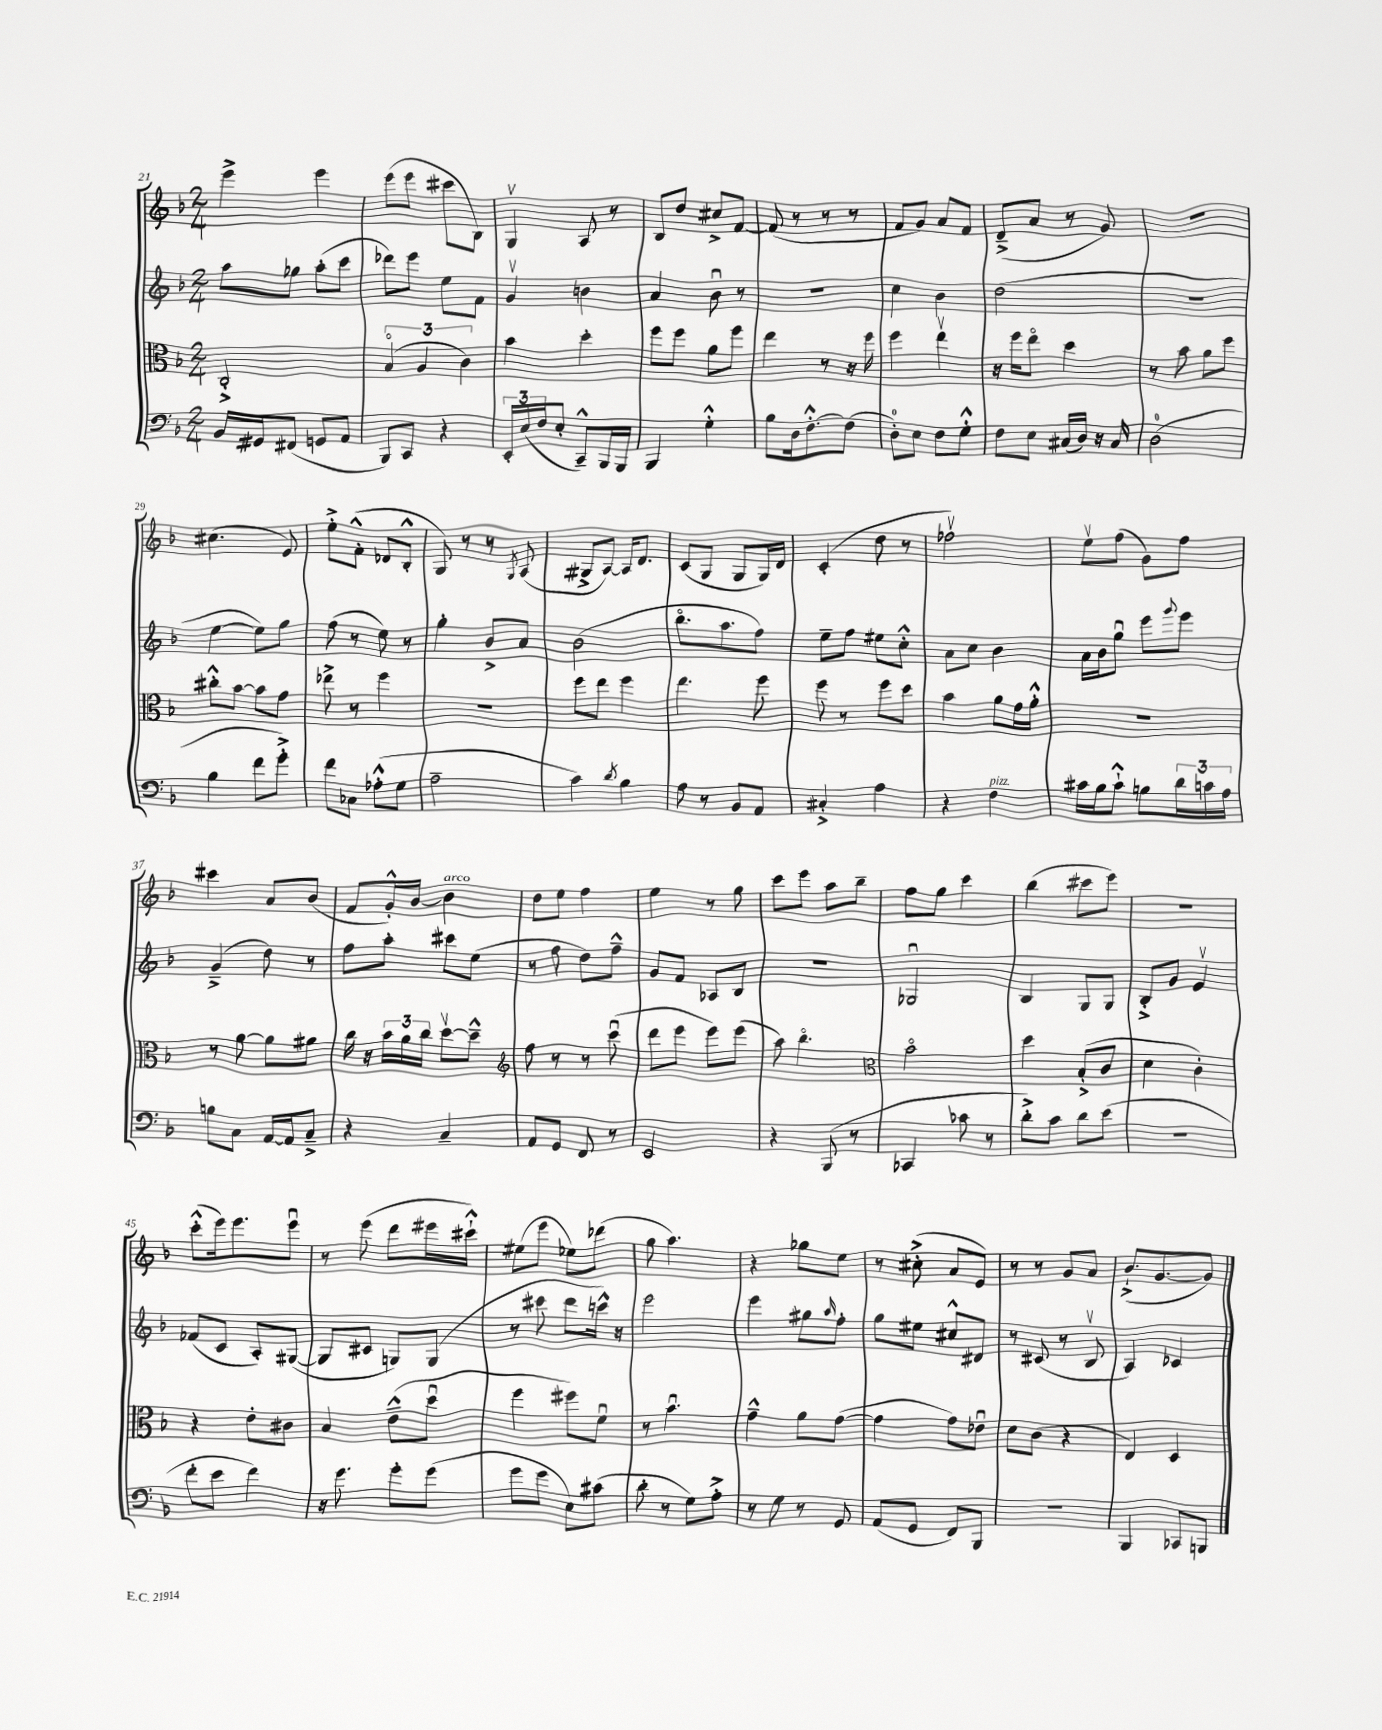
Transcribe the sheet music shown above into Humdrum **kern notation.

**kern	**kern	**kern	**kern
*staff4	*staff3	*staff2	*staff1
*clefF4	*clefC3	*clefG2	*clefG2
*k[b-]	*k[b-]	*k[b-]	*k[b-]
*M2/4	*M2/4	*M2/4	*M2/4
16BB-	2C'^	8aa	4eee^
16GG#	.	.	.
(8FF#	.	8gg-	.
8GG	.	(8aa'	4eee
8AA	.	8ccc	.
=	=	=	=
8BBB-)	(6B-o	8ddd-)	(8eee
8CC	.	8eee	8eee
.	6A	.	.
4r	.	8ee	8ccc#
.	6c)	.	.
.	.	8f	8B-)
=	=	=	=
24EE'	4b-	4gv	4Gv
(24E	.	.	.
24F	.	.	.
8E'	.	.	.
8CC~^^)	4dd'	4b	8A
16BBB-	.	.	8r
16BBB-	.	.	.
=	=	=	=
4BBB-	8ff	4a	8B-
.	8ff	.	8dd
4G'^^	8a	8b-u	8cc#^
.	8ff	8r	[8f
=	=	=	=
8B-	4ee	2r	(8f]
16D	.	.	8r
[8.F'^^	.	.	.
.	8r	.	8r
(8F]	16r	.	8r
.	16ff	.	.
=	=	=	=
8D')	4ff	4cc	8f
8E	.	.	8g)
8F	4eev	4b-	8a
8G'^^	.	.	8f
=	=	=	=
8F	16r	(2dd	(8d~^
.	16ff	.	.
8E	8eeo	.	8a
(16C#	4dd	.	8r
16D)	.	.	.
16r	.	.	8g)
16C#	.	.	.
=	=	=	=
(2D	8r	2r	2r
.	8b-	.	.
.	8a	.	.
.	8ff	.	.
=	=	=	=
4B-	8cc#'^^	[4ee	(4.cc#
.	[8b-	.	.
8f	8b-]	8ee])	.
8g'^)	8g	8gg	8e)
=	=	=	=
8f	8ee-^	(8ff	8ee'^
8C-	8r	8r	(8f'^^
(8A-'^^	4ff	8ee)	8d-
8G	.	8r	8B-'^^
=	=	=	=
2A~	2r	4gg'	8G)
.	.	.	8r
.	.	8b-^	8r
.	.	.	8qG
.	.	8a	(8A
=	=	=	=
4c)	8ff	(2b-	8G#^
.	8ee	.	[8A)
8qd	.	.	.
4B-	4ff	.	16A]
.	.	.	8.d
=	=	=	=
8A	4.ee	8.bb-o	(8c
8r	.	.	8G
.	.	8.aa	.
8BB-	.	.	8G
8AA	8ff	8ff)	16G)
.	.	.	16d
=	=	=	=
4C#'^	8ff	8ee~	(4c'
.	8r	8ff	.
4A	8ff	8ee#	8dd
.	8dd	8cc'^^	8r
=	=	=	=
4r	4b-	8a	2ff-v)
.	.	8cc	.
4F	8a	4b-	.
.	16g	.	.
.	16a'^^	.	.
=	=	=	=
16c#	2r	16a	8eev
16B-	.	16b-	.
8c#`^^	.	8ggu	(8ff
8B	.	8eee	8g)
.	.	8qqggg	.
24d	.	8eee	8ff
24c	.	.	.
24A	.	.	.
=	=	=	=
8B	8r	(4g~^	4ccc#
8C	[8a	.	.
[16AA	8a]	8dd)	8a
16AA]	.	.	.
8C~^	8a#	8r	(8b-
=	=	=	=
4r	16cc	8ff	8f
.	16r	.	.
.	24b-	8aa'	16g'^^)
.	24a	.	.
.	.	.	[16b-
.	24cc	.	.
4C~	[8ddv	8ccc#	4b-]
.	8dd~^^]	(8ee	.
=	=	=	=
*	*clefG2	*	*
8AA	8ff	8r	8dd
8GG	8r	8ff	8ee
8FF	8r	8dd)	4ff
8r	(8cccu	8ff~^^	.
=	=	=	=
2EE	8ddd	8g	4ee
.	8eee	8f	.
.	8eee)	8A-	8r
.	(8eee	8B-	8gg
=	=	=	=
4r	8aa)	2r	8ccc
.	4.bb-o	.	8eee
(8BBB-	.	.	8aa
8r	.	.	8bb-~
=	=	=	=
*	*clefC3	*	*
4CC-	2b-o	2G-u	8ff
.	.	.	8gg
8c-	.	.	4ccc
8r	.	.	.
=	=	=	=
8d'^)	4dd	4B-	(4bb-
8c	.	.	.
8d	(8B-'^	8G	8ccc#
(8e	8c	8G	8eee)
=	=	=	=
2r	4d	8B-'^	2r
.	.	8g	.
.	4c')	4ev	.
=	=	=	=
8f'	4r	(8f-	(8ccc'^^
8e	.	8c	16eee)
.	.	.	8.eee
4f)	8e'	8A')	.
.	8c#	([8G#	8eeeu
=	=	=	=
16r	4B-	8G#]	8r
8.g	.	.	.
.	.	8c#	(8eee
8g'	(8e~^^	8G)	8ddd
(8g	8ddu	(8G	16eee#
.	.	.	16ccc#`^^)
=	=	=	=
8g	4ff	8r	(8ee#
8g	.	8ccc#	8eee
8E)	8ff#)	8ddd	8ee-)
(8c#	8fu	16ccc^^)	(8ddd-
.	.	16r	.
=	=	=	=
8d'	8r	2eee	8gg
8r	4.b-u	.	4.aa)
8G)	.	.	.
8A'^	.	.	.
=	=	=	=
8r	4g~^^	4eee	4r
8G	.	.	.
8r	8a	8gg#	8gg-
.	.	16qqaa	.
8GG	([8g	8ff'	8ee
=	=	=	=
(8AA	4g]	8gg	8r
8GG	.	8ee#	(8cc#'^
8FF)	8g)	8cc#^^	8a
8BBB-	8e-u	8d#	8e)
=	=	=	=
2r	8d	8r	8r
.	(8c	(8c#	8r
.	4r	8r	8g
.	.	8B-v	8a
=	=	=	=
4BBB-	4E)	4A)	(8.b-`^
.	.	.	[8.g
8CC-	4D	4c-	.
8BBB	.	.	8g])
==	==	==	==
*-	*-	*-	*-
